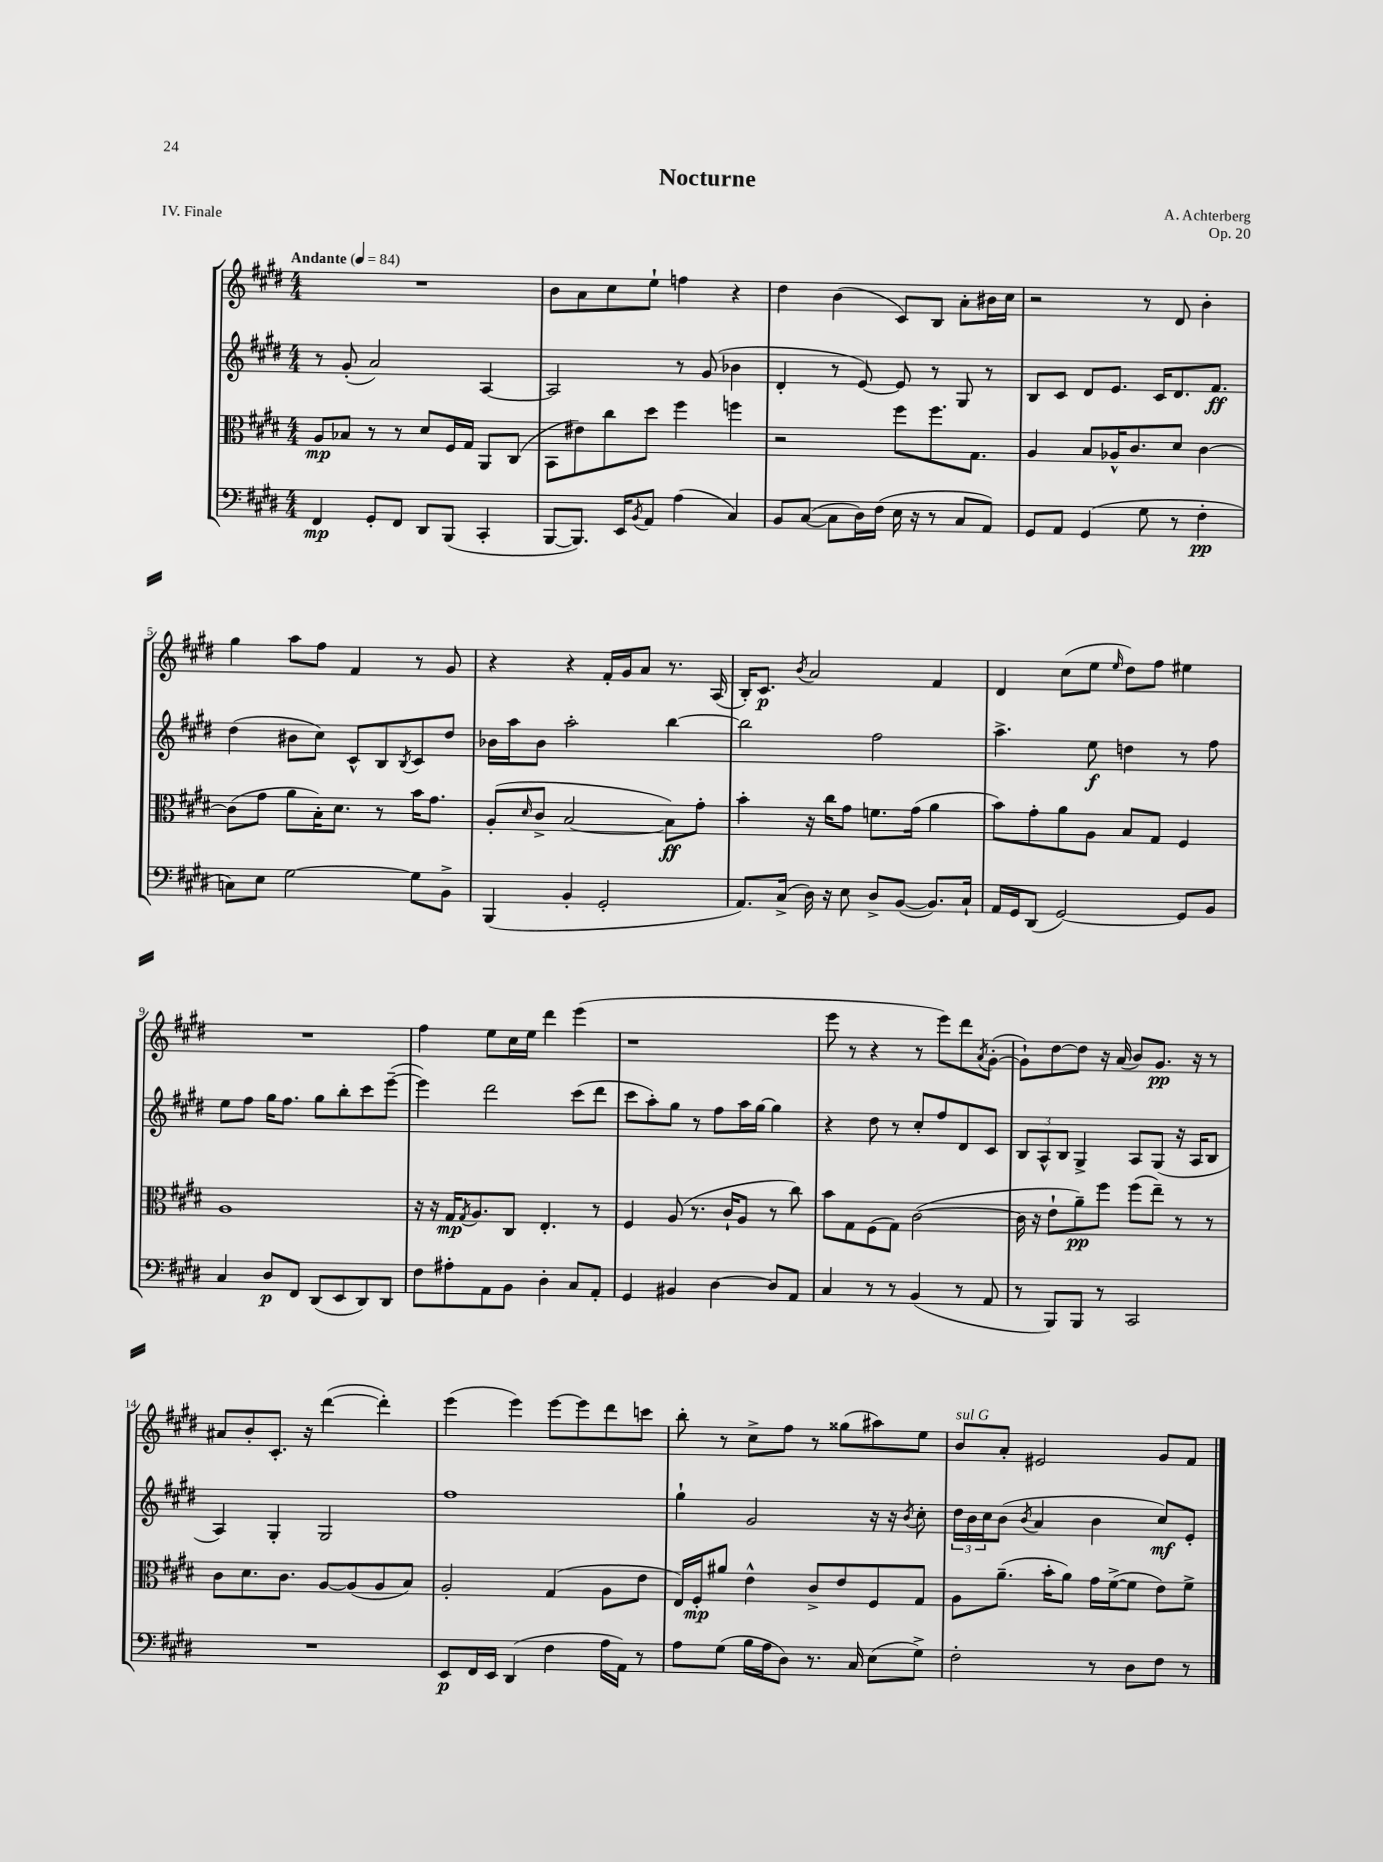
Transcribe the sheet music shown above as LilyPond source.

\header { title = "Nocturne" composer = "A. Achterberg" opus = "Op. 20" piece = "IV. Finale" }
<<
\new StaffGroup <<
\new Staff = "s0" {
    \clef treble \key e \major \numericTimeSignature \time 4/4 \tempo "Andante" 4 = 84
    R1 |
    b'8 a'8 cis''8 e''8-! f''4 r4 |
    dis''4 b'4( cis'8) b8 a'8-. bis'16 cis''16 |
    r2 r8 dis'8 b'4-. |
    gis''4 a''8 fis''8 fis'4 r8 gis'8 |
    r4 r4 fis'16-. gis'16 a'8 r8. a16( |
    b16-.) cis'8.\p \acciaccatura { b'8 } a'2 fis'4 |
    dis'4 cis''8( e''8 \grace { e''16 } dis''8) fis''8 eis''4 |
    R1 |
    fis''4 e''8 cis''16 e''16 dis'''4 e'''4( |
    r1 |
    e'''8 r8 r4 r8 e'''8) dis'''8 \acciaccatura { a'8 } gis'8~-.( |
    gis'8-!) dis''8~ dis''8 r16 a'16( b'8) gis'8.\pp r16 r8 |
    ais'8 b'8-. cis'8.-. r16 dis'''4~( dis'''4-.) |
    e'''4( e'''4) e'''8~ e'''8 dis'''8 c'''8 |
    b''8-. r8 cis''8-> fis''8 r8 gisis''8( ais''8) e''8 |
    b'8^\markup { \italic "sul G" } a'8-. eis'2 gis'8 fis'8 \bar "|." |
}
\new Staff = "s1" {
    \clef treble \key e \major \numericTimeSignature \time 4/4
    r8 gis'8-.( a'2) a4~ |
    a2 r8 gis'8( bes'4 |
    dis'4-. r8 e'8~) e'8 r8 gis8 r8 |
    b8 cis'8 dis'8 e'8. cis'16 dis'8. fis'8.\ff |
    dis''4( bis'8 cis''8) cis'8-^ b8 \acciaccatura { b8 } cis'8 dis''8 |
    bes'16 a''16 bes'8 a''2-. b''4~ |
    b''2 fis''2 |
    a''4.-> e''8\f d''4 r8 fis''8 |
    e''8 fis''8 gis''16 fis''8. gis''8 b''8-. cis'''8 e'''8~--( |
    e'''4) dis'''2 cis'''8( dis'''8 |
    cis'''8 a''8-.) gis''8 r8 fis''8 a''16 gis''16~ gis''4 |
    r4 dis''8 r8 cis''8-. fis''8 dis'8 cis'8 |
    \tuplet 3/2 { b8 a8-^ b8 } gis4-> a8 gis8( r16 a16 b8 |
    a4) gis4-. gis2 |
    fis''1 |
    gis''4-! gis'2 r16 r16 \acciaccatura { b'8 } cis''8-. |
    \tuplet 3/2 { dis''16 b'16 cis''16 } b'8( \acciaccatura { b'8 } a'4 b'4 cis''8\mf) e'8-. \bar "|." |
}
\new Staff = "s2" {
    \clef alto \key e \major \numericTimeSignature \time 4/4
    a8\mp bes8 r8 r8 dis'8 fis16 gis16 a,8 cis8( |
    b,8 eis'8) cis''8 dis''8 fis''4 f''4 |
    r2 fis''8 fis''8. gis8. |
    a4 b8 aes16-^ cis'8. dis'8 cis'4~ |
    cis'8( gis'8 a'8 b16-.) dis'8. r8 b'16 gis'8. |
    a8-.( \grace { dis'16 } cis'8-> b2~ b8\ff) gis'8-. |
    b'4-. r16 cis''16 gis'8 f'8. gis'16( a'4 |
    b'8) gis'8-. a'8 a8 b8 gis8 fis4 |
    a1 |
    r16 r16 gis16\mp \acciaccatura { gis8 } a8. cis8 e4.-. r8 |
    fis4 a8( r8. cis'16-! a8 r8 cis''8) |
    b'8 gis8 fis8( gis8) cis'2~( |
    cis'16 r16 e'8-! a'8--\pp) fis''8 fis''8( e''8--) r8 r8 |
    cis'8 dis'8. cis'8. a8~ a8( a8 b8) |
    a2-. gis4( a8 e'8 |
    e16) fis16-.\mp ais'8 e'4-^ cis'8-> e'8 fis8 gis8 |
    a8 a'8.--( b'16-. a'8) gis'16 fis'16~->( fis'8 e'8) fis'8-> \bar "|." |
}
\new Staff = "s3" {
    \clef bass \key e \major \numericTimeSignature \time 4/4
    fis,4\mp gis,8-. fis,8 dis,8 b,,8( cis,4-. |
    b,,8~ b,,8.) e,16 \acciaccatura { b,8 } a,8 a4( cis4) |
    b,8 cis8~( cis8 dis16) fis16( e16 r16 r8 cis8 a,8) |
    gis,8 a,8 gis,4( gis8 r8 fis4-.\pp |
    c8) e8 gis2~ gis8 b,8-> |
    b,,4( b,4-. gis,2-. |
    a,8.) cis16->( dis16) r16 e8 dis8-> b,8~( b,8.) cis16-! |
    a,16 gis,16 dis,8( gis,2~) gis,8 b,8 |
    cis4 dis8\p fis,8 dis,8( e,8 dis,8) dis,8 |
    fis8 ais8-. a,8 b,8 dis4-. cis8 a,8-. |
    gis,4 bis,4 dis4~ dis8 a,8 |
    cis4 r8 r8 b,4( r8 a,8 |
    r8 b,,8) b,,8 r8 cis,2 |
    R1 |
    e,8\p fis,16 e,16 dis,4( fis4 a16 a,16) r8 |
    a8 gis8( b16 a16 dis8) r8. cis16 e8( gis8->) |
    fis2-. r8 dis8 fis8 r8 \bar "|." |
}
>>
>>
